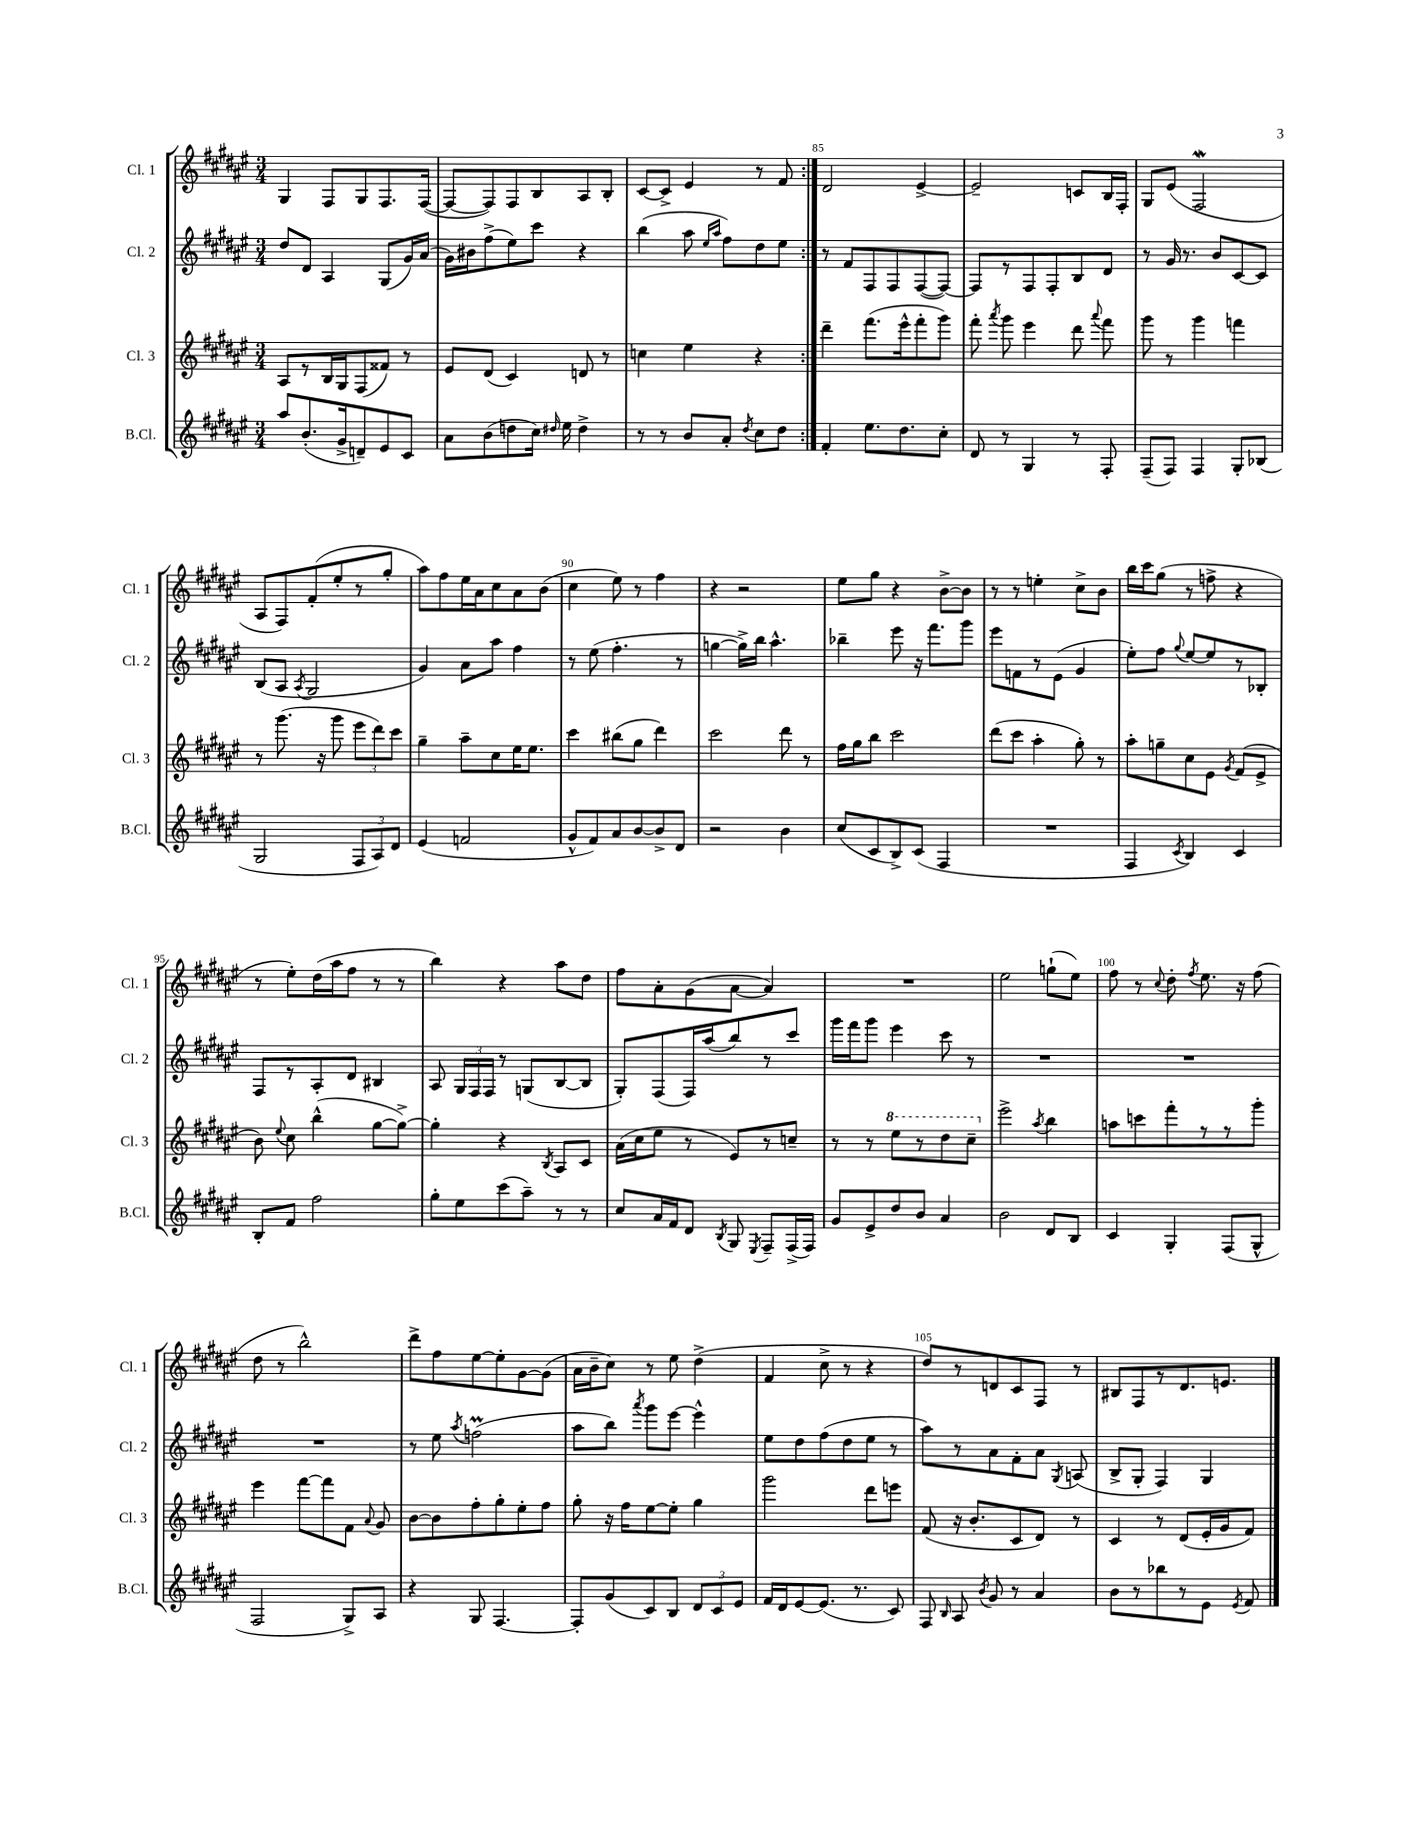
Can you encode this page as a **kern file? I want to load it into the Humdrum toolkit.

**kern	**kern	**kern	**kern
*staff4	*staff3	*staff2	*staff1
*clefG2	*clefG2	*clefG2	*clefG2
*k[f#c#g#d#a#e#]	*k[f#c#g#d#a#e#]	*k[f#c#g#d#a#e#]	*k[f#c#g#d#a#e#]
*M3/4	*M3/4	*M3/4	*M3/4
8aa#/L	8A#/L	8dd#/L	4G#/
(8.b'/	8r	8d#/J	.
.	16B/L	4A#/	8F#/L
16g#^/k	16G#/J	.	.
8d~/)	(8F#/	.	8G#/
8e#/	8f##/J)	(8G#/L	8.F#/
8c#/J	8r	16g#/L)	.
.	.	(16a#/JJ	([16F#/Jk
=	=	=	=
8a#\L	8e#/L	16g#\LL)	8F#/_L
.	.	16b#\J	.
(8b\	(8d#/J	(8ff#^\	8F#/])
8dd\	4c#/)	8ee#\)	8F#/
16cc#\Jk)	.	8ccc#\J	8B/
16qqdd#/	.	.	.
16ee#\	.	.	.
4dd#^\	8d/	4r	8A#/
.	8r	.	8B'/J
=	=	=	=
8r	4cc\	(4bb\	[8c#/L
8r	.	.	8c#^/]J
8b/L	4ee#\	8aa#\	4e#/
.	.	16qqee#/LL	.
.	.	16qqaa#/JJ	.
8a#'/J	.	8ff#\L)	.
8qdd#/	.	.	.
8cc#\L	4r	8dd#\	8r
8dd#\J	.	8ee#\J	8f#/
=:|!	=:|!	=:|!	=:|!
4f#'/	4ddd#~\	8r	2d#/
.	.	8f#/L	.
8.ee#\L	(8.fff#\L	8F#/	.
.	.	8F#/	.
8.dd#\	16eee#^^\k	.	.
.	8fff#'\	([8F#/	[4e#^/
8cc#'\J	8ggg#\J)	8F#/_J)	.
=	=	=	=
8d#/	8fff#'\	8F#/]L	2e#~/]
.	8qaaa#/	.	.
8r	8ggg#\	8r	.
4G#/	4eee#\	8F#/	.
.	.	8F#'/	.
8r	8ddd#\	8B/	8c/L
.	8qqaaa#/	.	.
8F#'/	8fff#\	8d#/J	16B/L
.	.	.	16F#'/JJ
=	=	=	=
(8F#~/L	8ggg#\	8r	8G#/L
8F#/J)	8r	16g#/	(8e#/J
.	.	8.r	.
4F#/	4ggg#\	.	2F#/
.	.	8b/L	.
8G#'/L	4fff\	[8c#/	.
(8B-/J	.	8c#/]J	.
=	=	=	=
2G#/	8r	(8B/L	8A#/L
.	(8.ggg#\	8A#/J	8F#/)
.	.	8qA#/	.
.	.	2G#/	(8f#'/
.	16r	.	.
.	8ggg#\	.	8ee#'/
12F#/L	12eee#\L	.	8r
12A#/)	12ddd#\)	.	.
.	.	.	8gg#'/J
12d#/J	12ccc#\J	.	.
=	=	=	=
(4e#/	4gg#~\	4g#/)	8aa#\L)
.	.	.	8ff#\
2f/	8aa#~\L	8a#\L	16ee#\L
.	.	.	16a#\J
.	8cc#\	8aa#\J	8cc#\
.	16ee#\K	4ff#\	8a#\
.	8.ee#\J	.	.
.	.	.	(8b\J
=	=	=	=
8g#^^/L	4ccc#\	8r	4cc#\
8f#/)	.	(8ee#\	.
8a#/	(8bb#\L	4.ff#'\	8ee#\)
[8b/	8gg#\J	.	8r
8b^/]	4ddd#\)	.	4ff#\
8d#/J	.	8r	.
=	=	=	=
2r	2ccc#\	[4gg\	4r
.	.	16gg^\]LL)	2r
.	.	16bb\JJ	.
.	.	4.aa#^^\	.
4b\	8ddd#\	.	.
.	8r	.	.
=	=	=	=
(8cc#/L	16ff#\LL	4bb-~\	8ee#\L
.	16gg#\J	.	.
8c#/	8bb\J	.	8gg#\J
8B^/)	2ccc#\	8eee#\	4r
(8c#/J	.	16r	.
.	.	8.fff#\L	.
4F#/	.	.	[8b^\L
.	.	8ggg#\J	8b\]J
=	=	=	=
2.r	(8ddd#\L	8eee#\L	8r
.	8ccc#\J	8f\	8r
.	4aa#'\	8r	4ee'\
.	.	(8e#\J	.
.	8gg#'\)	4g#/	8cc#^\L
.	8r	.	8b\J
=	=	=	=
4F#/	8aa#'\L	8ee#'\L)	16bb\LL
.	.	.	16ccc#\J
.	8gg~\	8ff#\J	(8gg#\J
8qc#/	.	8qqgg#/	.
4B/)	8cc#\	[8ee#/L	8r
.	8e#\J	8ee#/]	8ff^\
.	8qg#/	.	.
4c#/	(8f#/L	8r	4r
.	8e#^/J	8B-'/J	.
=	=	=	=
8B'/L	8b\)	8F#/L	8r
.	8qqee#/	.	.
8f#/J	8cc#\	8r	8ee#'\L)
2ff#\	(4bb^^\	8A#'/	(16dd#\L
.	.	.	16aa#\J
.	.	8d#/J	8ff#\J
.	[8gg#\L	4B#/	8r
.	8gg#^\_J)	.	8r
=	=	=	=
8gg#'\L	4gg#'\]	8A#/	4bb\)
8ee#\	.	24G#/LL	.
.	.	24F#/	.
.	.	24F#/JJ	.
(8ccc#\	4r	8r	4r
8aa#~\J)	.	(8G/L	.
.	8qB/	.	.
8r	8A#/L	[8B/	8aa#\L
8r	8c#/J	8B/]J	8dd#\J
=	=	=	=
8cc#/L	(16a#\LL	8G#'/L)	8ff#\L
.	16cc#\J	.	.
16a#/L	8ee#\J	(8F#/	8a#'\
16f#/J	.	.	.
8d#/J	8r	16F#/L)	(8g#\
.	.	(16aa#/J	.
8qB/	.	.	.
8G#/	8e#/L)	8bb/)	[8a#\J
8qE#/	.	.	.
8F#~/L	8r	8r	4a#/])
(16F#^/L	8cc~/J	8ccc#/J	.
16F#/JJ)	.	.	.
=	=	=	=
8g#/L	8r	16ggg#\LL	2.r
.	.	16fff#\J	.
8e#^/	8r	8ggg#\J	.
8dd#/	8eee#\L	4eee#\	.
8b/J	8r	.	.
4a#/	8ddd#\	8ccc#\	.
.	8ccc#~\J	8r	.
=	=	=	=
2b\	2eee#^\	2.r	2ee#\
.	8qaa#/	.	.
8d#/L	4bb\	.	(8gg`\L
8B/J	.	.	8ee#\J)
=	=	=	=
4c#/	8aa\L	2.r	8ff#\
.	8ccc\	.	8r
.	.	.	8qqcc#/
4G#'/	8fff#'\	.	8dd#'\
.	.	.	8qff#/
.	8r	.	8.ee#\
(8F#/L	8r	.	.
.	.	.	16r
8G#^^/J	8ggg#'\J	.	(8ff#\
=	=	=	=
2F#/	4eee#\	2.r	8dd#\
.	.	.	8r
.	[8fff#\L	.	2bb^^\)
.	8fff#\]	.	.
8G#^/L)	8f#\J	.	.
.	8qqa#/	.	.
8A#/J	8g#/	.	.
=	=	=	=
4r	[8b\L	8r	8ddd#^\L
.	8b\]	8ee#\	8ff#\
.	.	8qaa#/	.
8G#/	8ff#'\	(2ff\	[8ee#\
[4.F#/	8gg#'\	.	8ee#'\]
.	8ee#'\	.	[8g#\
.	8ff#\J	.	(8g#\]J
=	=	=	=
8F#'/]L	8gg#'\	8aa#\L	16a#\LL
.	.	.	16b~\J
(8g#/	16r	8bb\J)	8cc#\J)
.	16ff#\LK	.	.
.	.	8qaaa#/	.
8c#/)	[8ee#\	8ggg#\L	8r
8B/J	8ee#'\]J	[8eee#\J	8ee#\
12d#/L	4gg#\	4eee#^^\]	(4dd#^\
12c#/	.	.	.
12e#/J	.	.	.
=	=	=	=
16f#/LL	2ggg#\	8ee#\L	4f#/
16d#/J	.	.	.
[8e#/	.	8dd#\	.
(8.e#/]J	.	(8ff#\	8cc#^\
.	.	8dd#\	8r
8.r	.	.	.
.	8ddd#\L	8ee#\J	4r
8c#/)	8eee\J	8r	.
=	=	=	=
8F#/	(8f#/	8aa#\L)	8dd#/L)
16qqB/	.	.	.
8A#/	16r	8r	8r
.	8.b'/L	.	.
8qb/	.	.	.
8g#/	.	8a#\	8d/
8r	8c#/	8f#'\	8c#/
4a#/	8d#/J)	8a#\J	8F#/J
.	.	8qG#/	.
.	8r	(8A/	8r
=	=	=	=
8b\L	4c#/	8B^/L	8B#/L
8r	.	8G#'/J	8F#/
8bb-\	8r	4F#/)	8r
8r	(8d#/L	.	8.d#/
8e#\J	16e#'/L	4G#/	.
.	16g#/J	.	8.e/J
8qe#/	.	.	.
8f#/	8f#/J)	.	.
==	==	==	==
*-	*-	*-	*-
